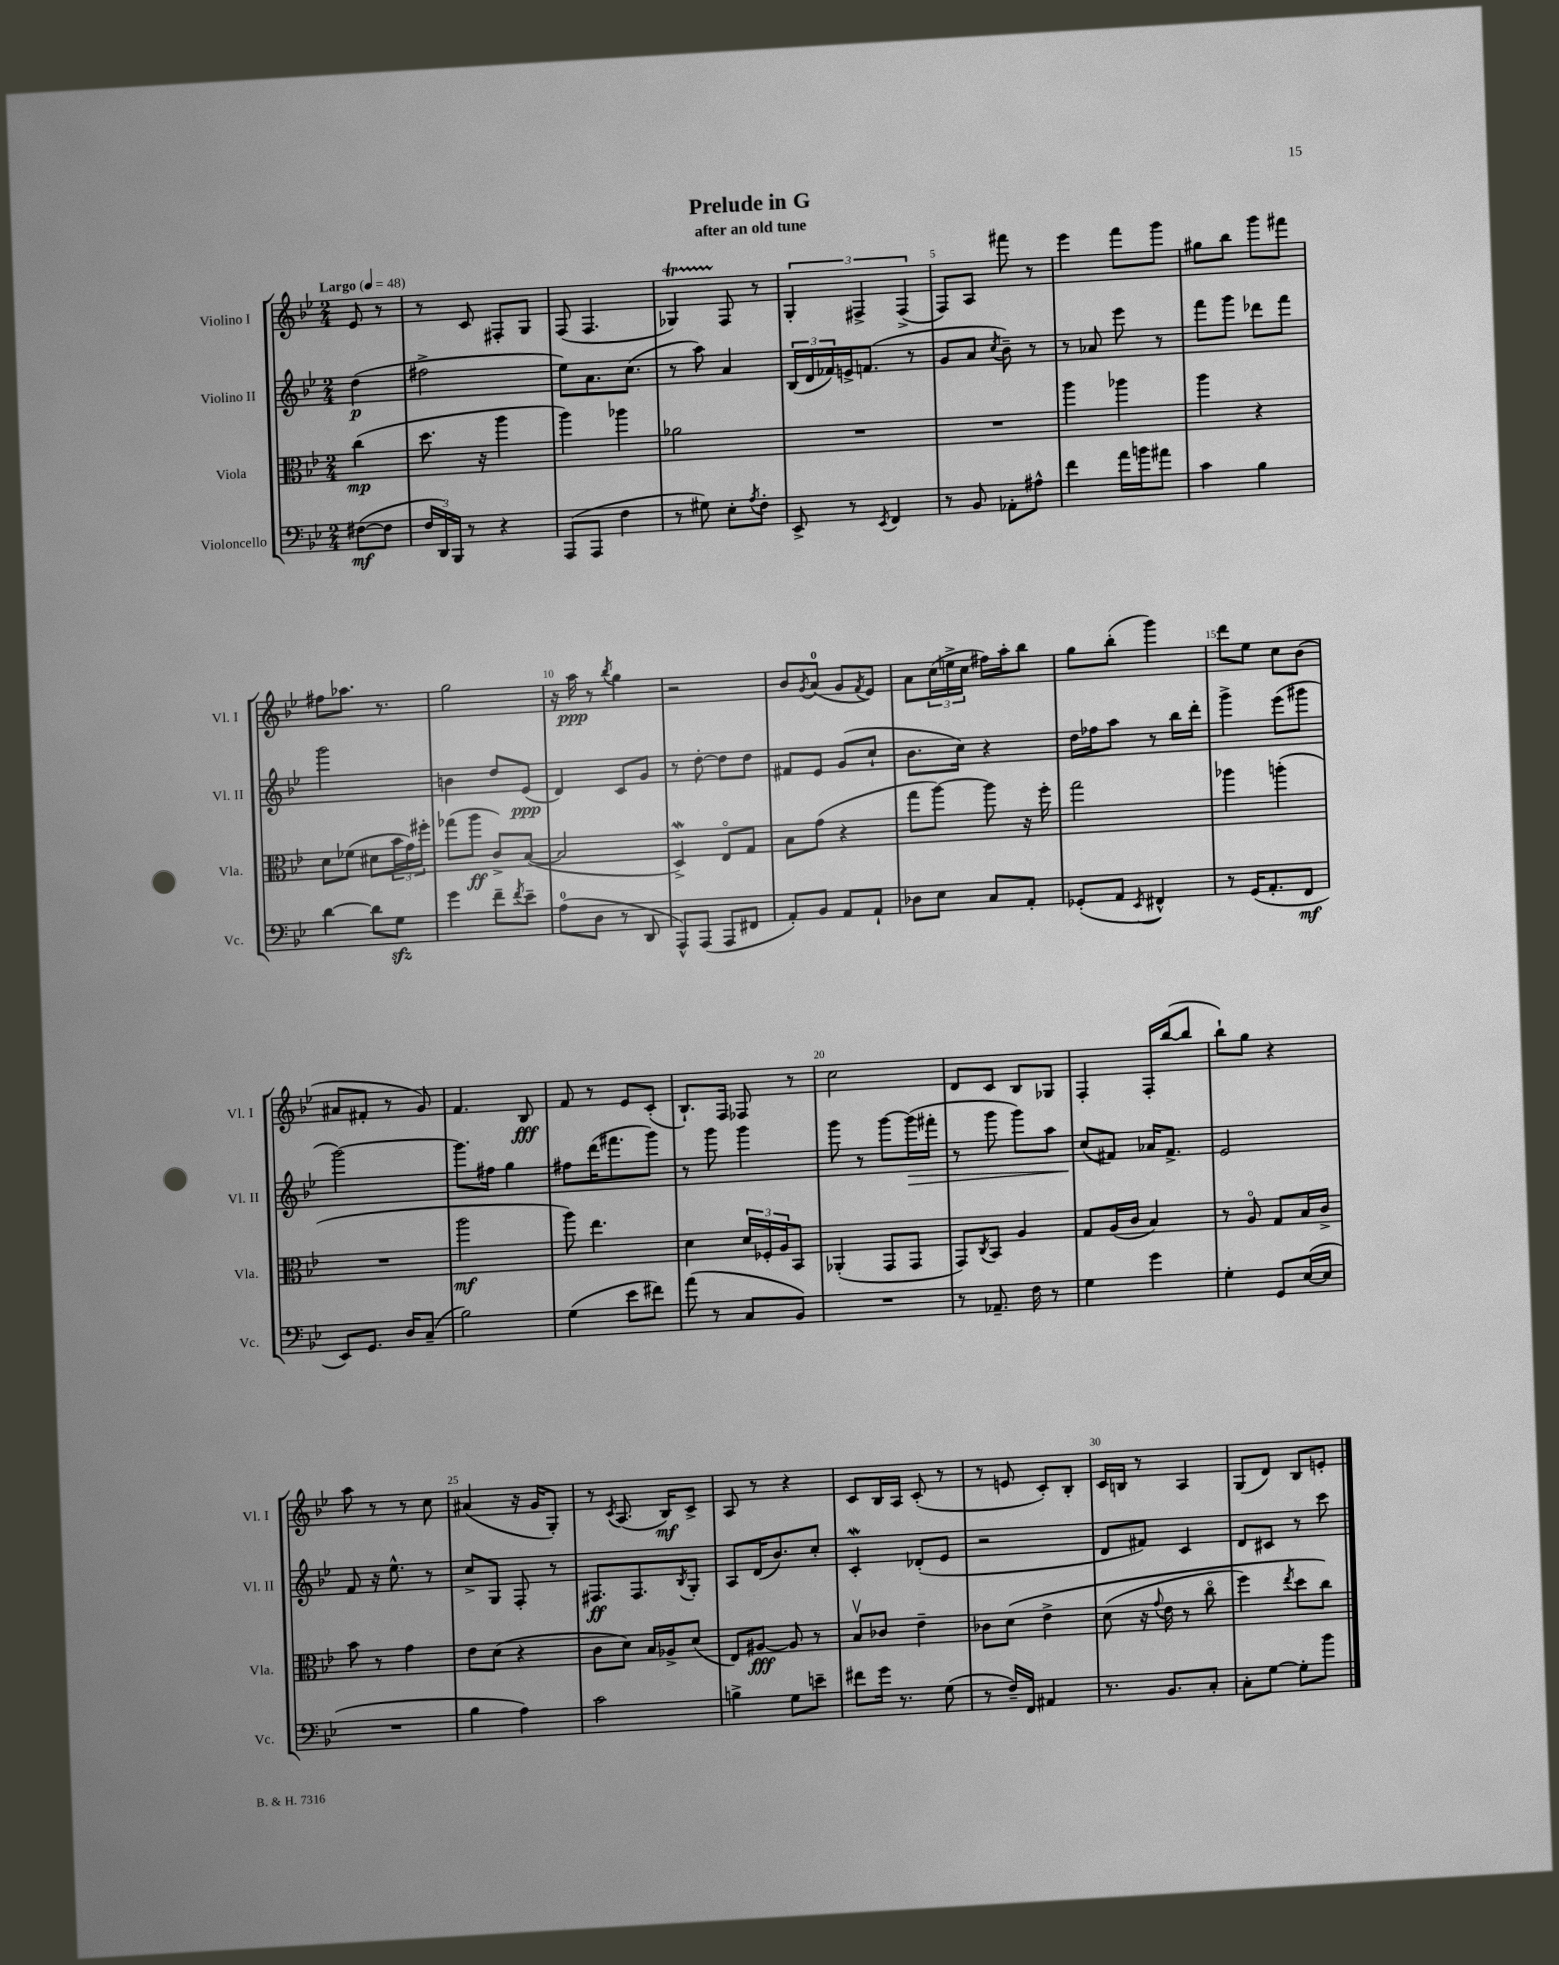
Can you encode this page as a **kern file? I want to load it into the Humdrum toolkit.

**kern	**kern	**kern	**kern
*staff4	*staff3	*staff2	*staff1
*clefF4	*clefC3	*clefG2	*clefG2
*k[b-e-]	*k[b-e-]	*k[b-e-]	*k[b-e-]
*M2/4	*M2/4	*M2/4	*M2/4
*MM48	*MM48	*MM48	*MM48
([8F#	(4cc	(4dd	8e-
8F#]	.	.	8r
=	=	=	=
24F	8.dd	2ff#^	8r
24DD)	.	.	.
24BBB-	.	.	.
8r	.	.	8c
.	16r	.	.
4r	4aa	.	8F#'
.	.	.	8G
=	=	=	=
(8AAA	4aa)	8ee-)	(8F
8AAA	.	8.a	4.F
4F	4aa-	.	.
.	.	(8.cc	.
=	=	=	=
8r	2a-	8r	4G-)
8G#)	.	8aa)	.
8E-'	.	4a	8F
8qA	.	.	.
8F'	.	.	8r
=	=	=	=
8EE-^	2r	(24B-	6G'
.	.	24d	.
.	.	24f-)	.
8r	.	16e^	.
.	.	.	6F#^
.	.	(8.f	.
8qEE-	.	.	.
4FF	.	.	.
.	.	.	(6F#^
.	.	8r	.
=	=	=	=
8r	2r	8g	8F)
8BB-	.	8a	8A
.	.	8qcc	.
8AA-'	.	8b-~)	8fff#
8A#^^	.	8r	8r
=	=	=	=
4f	4aa	8r	4eee-
.	.	8a-	.
16a	4aa-	8eee-	8fff
16b	.	.	.
8a#	.	8r	8ggg
=	=	=	=
4c	4aa	8fff	8gg#
.	.	8ggg	8bb-
4B-	4r	8ddd-	8ggg
.	.	8fff	8fff#
=	=	=	=
[4d	8d	2ggg	8ff#
.	(8f-	.	8.aa-
8d]	8d#	.	.
.	.	.	8.r
8G	24b-	.	.
.	24g)	.	.
.	24ff#'	.	.
=	=	=	=
4g	(8gg-	4b	2gg
.	8aa	.	.
8f~	8c^)	8dd	.
8qf	.	.	.
8e-~	([8B-	(8e-	.
=	=	=	=
(8A	2B-]	4d)	16r
.	.	.	16aa
8D	.	.	8r
.	.	.	8qbb-
8r	.	8c	4gg
8DD	.	8g	.
=	=	=	=
8AAA^^)	4D^)	8r	2r
(8AAA	.	[8dd'	.
8AAA	8E-o	8dd]	.
8FF#	8G	8dd	.
=	=	=	=
8AA')	8B-	8f#	8b-
.	.	.	8qg
8BB-	(8g	8e-	(8a
8AA	4r	(8g	8g
.	.	.	8qf
8AA`	.	8cc`	8e-)
=	=	=	=
8D-	8gg	8.b-	8a
8E-	[8aa)	.	(24cc
.	.	.	24ee^
.	.	16cc)	.
.	.	.	24cc
8C	8aa]	4r	16ff#)
.	.	.	16aa'
8AA'	16r	.	8bb-
.	16ff'	.	.
=	=	=	=
(8GG-'	2gg	16dd	8gg
.	.	16ff-	.
8AA	.	8aa	(8bb-'
8qEE-	.	.	.
4FF#^^)	.	8r	4ggg)
.	.	16bb-	.
.	.	16ddd'	.
=	=	=	=
8r	4aa-	4ggg^	8ddd
(16GG	.	.	8ee-
8.AA'	.	.	.
.	(4aa'	(8eee-	8cc
8FF	.	8ggg#	(8b-
=	=	=	=
8EE-)	2r	[2ggg)	8a#
8.GG	.	.	8f#'
.	.	.	8r
16D	.	.	.
(8C~	.	.	8g)
=	=	=	=
2B-)	2aa	8.ggg]	4.f
.	.	16ff#	.
.	.	4gg	.
.	.	.	8B-
=	=	=	=
(4G	8aa)	8ff#	8f
.	4.ee-	(16ddd	8r
.	.	8.fff#	.
8e-	.	.	8e-
8f#)	.	8ggg)	(8c'
=	=	=	=
(8a	4d	8r	8.B-`)
8r	.	8ggg	.
.	.	.	16F
8C	24d	4ggg	8F-
.	24F-'	.	.
.	24A	.	.
8BB-)	8BB-	.	8r
=	=	=	=
2r	(4AA-'	8ggg	2cc
.	.	8r	.
.	8GG	[8ggg	.
.	8GG	(16ggg]	.
.	.	16fff#'	.
=	=	=	=
8r	8GG)	8r	8d
.	8qC	.	.
8.AA-~	8BB-	8ggg	8c
.	4A	8ggg)	8B-
16F	.	.	.
8r	.	8aa	8G-
=	=	=	=
4G	8G	(8cc	4F'
.	(16A	8f#)	.
.	16c	.	.
4g	4B-)	16a-	16F'
.	.	8.f#^	([16bb-
.	.	.	8bb-]
=	=	=	=
4G'	8r	2e-	8bb-`)
.	8Ao	.	8gg
8GG	8G	.	4r
([16E-	16B-	.	.
16E-]	16c^	.	.
=	=	=	=
2r	8b-	8f	8aa
.	8r	16r	8r
.	.	8.ee-^^	.
.	4g	.	8r
.	.	8r	8cc
=	=	=	=
4B-	8e-	8cc^	(4a#
.	(8d	8G	.
4A)	4r	8F'	16r
.	.	.	16g
.	.	8r	8G')
=	=	=	=
2c	8c	8.F#	8r
.	.	.	8qc
.	8d)	.	(8.A
.	.	8.F#	.
.	16B-	.	.
.	16A-^	.	16B-)
.	.	8qB-	.
.	(8d	8G'	8c^
=	=	=	=
4B^	8E-)	8A	8A
.	[8A#	(16d	8r
.	.	8.b-)	.
8G	8A#]	.	4r
8e~	8r	8cc'	.
=	=	=	=
8f#	8B-v	4c'	8c
16g	8c-	.	16B-
8.r	.	.	16A
.	4e-~	(8d-'	(8c'
(8G	.	8e-	8r
=	=	=	=
8r	8c-	2r	8r
16F~)	&(8d	.	8e
16FF	.	.	.
4AA#	4e-^	.	8c')
.	.	.	8B-'
=	=	=	=
8.r	(8d	8d	16c
.	.	.	16B
.	16r	8f#)	8r
.	8qqg	.	.
8.BB-	16e-	.	.
.	8r	4c	4A
8C'	8cco	.	.
=	=	=	=
8C'	4ff)	8d	(8G
[8G	.	8c#	8d)
.	8qee-	.	.
8G']	8dd	8r	8B-
8b-	8cc&)	8ccc	8e'
==	==	==	==
*-	*-	*-	*-
